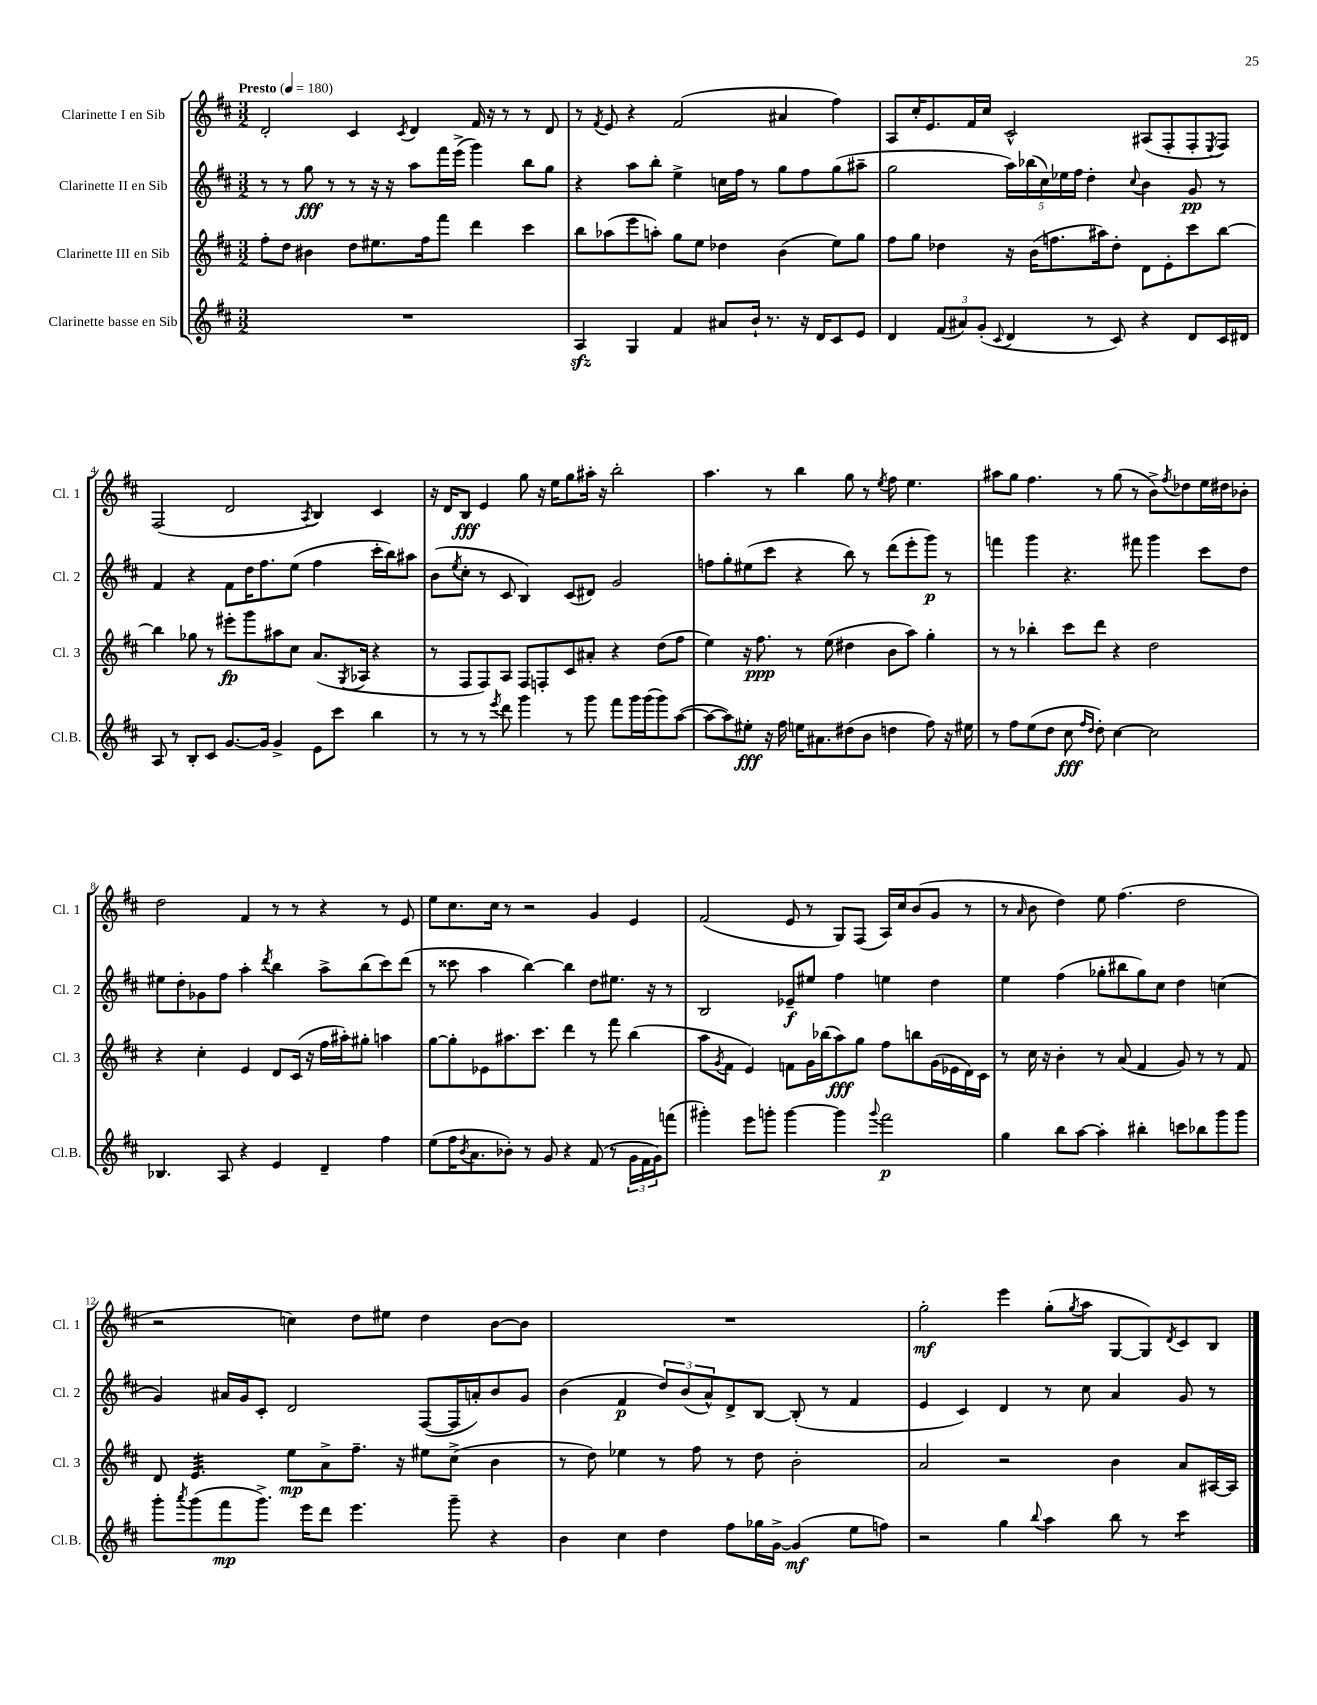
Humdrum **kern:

**kern	**dynam	**kern	**dynam	**kern	**dynam	**kern	**dynam
*part4	*part4	*part3	*part3	*part2	*part2	*part1	*part1
*staff4	*staff4	*staff3	*staff3	*staff2	*staff2	*staff1	*staff1
*I"Clarinette basse en Sib	*	*I"Clarinette III en Sib	*	*I"Clarinette II en Sib	*	*I"Clarinette I en Sib	*
*I'Cl.B.	*	*I'Cl. 3	*	*I'Cl. 2	*	*I'Cl. 1	*
*clefG2	*	*clefG2	*	*clefG2	*	*clefG2	*
*k[f#c#]	*	*k[f#c#]	*	*k[f#c#]	*	*k[f#c#]	*
*M3/2	*	*M3/2	*	*M3/2	*	*M3/2	*
*MM180	*	*MM180	*	*MM180	*	*MM180	*
=1	=1	=1	=1	=1	=1	=1	=1
!	!	!	!	!	!	!LO:TX:a:B:t=Presto	!
1.r	.	8ff#'\L	.	8r	.	2d'/	.
.	.	8dd\J	.	8r	.	.	.
.	.	4b#X\	.	8gg\	fff	.	.
.	.	.	.	8r	.	.	.
.	.	8dd\L	.	8r	.	4c#/	.
.	.	8.ee#X\	.	16r	.	.	.
.	.	.	.	16r	.	.	.
.	.	.	.	.	.	8qc#/	.
.	.	.	.	8aa\L	.	4d/	.
.	.	16ff#\k	.	.	.	.	.
.	.	8fff#\J	.	16fff#\L	.	.	.
.	.	.	.	(16eee^\JJ	.	.	.
.	.	4ddd\	.	4ggg\)	.	16f#/	.
.	.	.	.	.	.	16r	.
.	.	.	.	.	.	8r	.
.	.	4ccc#\	.	8bb\L	.	8r	.
.	.	.	.	8gg\J	.	8d/	.
=2	=2	=2	=2	=2	=2	=2	=2
4Azz/	.	8bb\L	.	4r	.	8r	.
.	.	.	.	.	.	8qf#/	.
.	.	(8aa-X\	.	.	.	8e/	.
4G/	.	8eee\	.	8aa\L	.	4r	.
.	.	8aan'\J)	.	8bb'\J	.	.	.
4f#/	.	8gg\L	.	4ee^\	.	(2f#/	.
.	.	8ee\J	.	.	.	.	.
8a#X/L	.	4dd-X\	.	16ccn\LL	.	.	.
.	.	.	.	16ff#\JJ	.	.	.
16b`/Jk	.	.	.	8r	.	.	.
8.r	.	.	.	.	.	.	.
.	.	(4b\	.	8gg\L	.	4a#X/	.
16r	.	.	.	8ff#\	.	.	.
16d/KL	.	.	.	.	.	.	.
8c#/	.	8ee\L)	.	(8gg\	.	4ff#\)	.
8e/J	.	8gg\J	.	8aa#X~\J	.	.	.
=3	=3	=3	=3	=3	=3	=3	=3
4d/	.	8ff#\L	.	2gg\	.	8A/L	.
.	.	8gg\J	.	.	.	16cc#'/K	.
.	.	.	.	.	.	8.e/	.
(12f#/L	.	4dd-X\	.	.	.	.	.
12a#X/)	.	.	.	.	.	.	.
.	.	.	.	.	.	16f#/L	.
(12g'/J	.	.	.	.	.	.	.
.	.	.	.	.	.	16cc#/JJ	.
8qqc#/	.	.	.	.	.	.	.
4d/	.	16r	.	20aa\LL)	.	2c#^^/	.
.	.	.	.	(20bb-X\	.	.	.
.	.	(16b\KL	.	.	.	.	.
.	.	.	.	20cc#\)	.	.	.
.	.	8.ffn\	.	.	.	.	.
.	.	.	.	20ee-X\	.	.	.
.	.	.	.	20ff#\JJ	.	.	.
8r	.	.	.	4dd'\	.	.	.
.	.	16aa#X\k)	.	.	.	.	.
8c#/)	.	8dd-'\J	.	.	.	.	.
.	.	.	.	8qqcc#/	.	.	.
4r	.	8d\L	.	4b\	.	(8A#X/L	.
.	.	8e'\	.	.	.	8F#'/	.
8d/L	.	8ccc#\	.	8g/	pp	8F#'/	.
.	.	.	.	.	.	8qE/	.
16c#/L	.	[8bb\J	.	8r	.	8F#/J)	.
16d#X/JJ	.	.	.	.	.	.	.
!!LO:LB:g=z
=4	=4	=4	=4	=4	=4	=4	=4
8A/	.	4bb\]	.	4f#/	.	(2F#/	.
8r	.	.	.	.	.	.	.
8B'/L	.	8gg-X\	.	4r	.	.	.
8c#/J	.	8r	.	.	.	.	.
[8.g/L	.	8eee#X'\L	fp	8f#\L	.	2d/	.
.	.	8ggg\	.	16dd\K	.	.	.
16g/Jk]	.	.	.	8.ff#\	.	.	.
4g^/	.	8aa#X\	.	.	.	.	.
.	.	8cc#\J	.	(8ee\J	.	.	.
.	.	.	.	.	.	8qA/	.
8e\L	.	(8.a/L	.	4ff#\	.	4B/)	.
8ccc#\J	.	.	.	.	.	.	.
.	.	8qG/	.	.	.	.	.
.	.	16A-X/Jk	.	.	.	.	.
4bb\	.	4r	.	16ccc#'\LL	.	4c#/	.
.	.	.	.	16bb\J)	.	.	.
.	.	.	.	8aa#X\J	.	.	.
=5	=5	=5	=5	=5	=5	=5	=5
8r	.	8r	.	(8b\L	.	16r	.
.	.	.	.	.	.	16d/KL	.
.	.	.	.	8qee/	.	.	.
8r	.	8F#/L	.	8cc#'\J	.	8B/J	fff
8r	.	8F#/)	.	8r	.	4e/	.
8qeee/	.	.	.	.	.	.	.
8ddd\	.	8A/J	.	8c#/	.	.	.
4ggg\	.	8F#/L	.	4B/)	.	8gg\	.
.	.	8Fn'/	.	.	.	16r	.
.	.	.	.	.	.	16ee\KL	.
8r	.	8c#/	.	(8c#/L	.	8gg\	.
8ggg\	.	8a#X'/J	.	8d#X/J)	.	16aa#X'\Jk	.
.	.	.	.	.	.	16r	.
8fff#\L	.	4r	.	2g/	.	2bb'\	.
16ggg\L	.	.	.	.	.	.	.
(16ggg\J	.	.	.	.	.	.	.
8ggg\)	.	(8dd\L	.	.	.	.	.
([8aa\J	.	8ff#\J	.	.	.	.	.
=6	=6	=6	=6	=6	=6	=6	=6
8aa\L_	.	4ee\)	.	8ffn\L	.	4.aa\	.
8aa\])	.	.	.	8gg'\	.	.	.
8ee#X'\J	fff	16r	.	(8ee#X\	.	.	.
.	.	8.ff#\	ppp	.	.	.	.
16r	.	.	.	8ccc#\J	.	8r	.
16ff#\	.	.	.	.	.	.	.
16een\KL	.	8r	.	4r	.	4bb\	.
8.a#X\	.	.	.	.	.	.	.
.	.	(8ee\	.	.	.	.	.
(8dd#X\	.	4dd#X\	.	8bb\)	.	8gg\	.
8b\J	.	.	.	8r	.	8r	.
.	.	.	.	.	.	8qee/	.
4ddn\	.	8b\L	.	(8ddd\L	.	8ff#\	.
.	.	8aa\J)	.	8eee'\	.	4.ee\	.
8ff#\)	.	4gg'\	.	8ggg\J)	p	.	.
16r	.	.	.	8r	.	.	.
16ee#X\	.	.	.	.	.	.	.
=7	=7	=7	=7	=7	=7	=7	=7
8r	.	8r	.	4fffn\	.	8aa#X\L	.
8ff#\L	.	8r	.	.	.	8gg\J	.
(8ee\	.	4bb-X'\	.	4ggg\	.	4.ff#\	.
8dd\J	.	.	.	.	.	.	.
8cc#\	fff	8ccc#\L	.	4.r	.	.	.
16qqff#/LL	.	.	.	.	.	.	.
16qqdd/JJ	.	.	.	.	.	.	.
8dd'\)	.	8ddd\J	.	.	.	8r	.
[4cc#\	.	4r	.	.	.	(8gg\	.
.	.	.	.	8fff#X\	.	8r	.
2cc#\]	.	2dd\	.	4ggg\	.	8b^\L)	.
.	.	.	.	.	.	8qff#/	.
.	.	.	.	.	.	8dd-X\	.
.	.	.	.	8ccc#\L	.	16ee\L	.
.	.	.	.	.	.	16dd#X\J	.
.	.	.	.	8dd\J	.	8b-X'\J	.
!!LO:LB:g=z
=8	=8	=8	=8	=8	=8	=8	=8
4.B-X/	.	4r	.	8ee#X\L	.	2dd\	.
.	.	.	.	8dd'\	.	.	.
.	.	4cc#'\	.	8g-X\	.	.	.
8A/	.	.	.	8ff#\J	.	.	.
4r	.	4e/	.	4aa'\	.	4f#/	.
.	.	.	.	8qddd/	.	.	.
4e/	.	8d/L	.	4bb\	.	8r	.
.	.	(16c#/Jk	.	.	.	8r	.
.	.	16r	.	.	.	.	.
4d~/	.	16ff#\LL	.	8aa^\L	.	4r	.
.	.	16aa#X'\J)	.	.	.	.	.
.	.	8gg#X'\J	.	(8bb\	.	.	.
4ff#\	.	4aan\	.	8ccc#\)	.	8r	.
.	.	.	.	(8ddd\J	.	8e/	.
=9	=9	=9	=9	=9	=9	=9	=9
(8ee\L	.	[8gg\L	.	8r	.	8ee\L	.
16ff#\K	.	8gg'\]	.	8ccc##X\	.	8.cc#\	.
8qb/	.	.	.	.	.	.	.
8.a\	.	.	.	.	.	.	.
.	.	8e-X\	.	4aa\	.	.	.
.	.	.	.	.	.	16cc#\Jk	.
8b-X'\J)	.	8.aa#X\	.	.	.	8r	.
8r	.	.	.	[4bb\)	.	2r	.
.	.	8.ccc#\J	.	.	.	.	.
8g/	.	.	.	.	.	.	.
4r	.	4ddd\	.	4bb\]	.	.	.
(8f#/	.	8r	.	8dd\L	.	4g/	.
8r	.	8fff#\	.	8.ee#X\J	.	.	.
24g\LL	.	(4bb\	.	.	.	4e/	.
24f#\	.	.	.	.	.	.	.
.	.	.	.	16r	.	.	.
24g\J)	.	.	.	.	.	.	.
(8fffn\J	.	.	.	8r	.	.	.
=10	=10	=10	=10	=10	=10	=10	=10
4ggg#X'\)	.	8aa\L	.	2B/	.	(2f#/	.
.	.	8qg/	.	.	.	.	.
.	.	8f#\J	.	.	.	.	.
8eee\L	.	4e/)	.	.	.	.	.
8gggn'\J	.	.	.	.	.	.	.
[4ggg\	.	8fn\L	.	8e-X~/L	f	8e/	.
.	.	16g\L	.	8ee#X/J	.	8r	.
.	.	(16bb-X\J	.	.	.	.	.
4ggg\]	.	8aa\)	fff	4ff#\	.	8G/L)	.
.	.	8gg\J	.	.	.	(8F#/J	.
8qqggg/	.	.	.	.	.	.	.
2fff#\	p	8ff#\L	.	4een\	.	16A/LL)	.
.	.	.	.	.	.	16cc#/J	.
.	.	8bbn\	.	.	.	(8b/	.
.	.	(16g\L	.	4dd\	.	8g/J	.
.	.	16e-X\	.	.	.	.	.
.	.	16d\)	.	.	.	8r	.
.	.	16c#\JJ	.	.	.	.	.
=11	=11	=11	=11	=11	=11	=11	=11
4gg\	.	8r	.	4ee\	.	8r	.
.	.	.	.	.	.	16qqa/	.
.	.	16cc#\	.	.	.	8b\	.
.	.	16r	.	.	.	.	.
8bb\L	.	4b'\	.	(4ff#\	.	4dd\)	.
[8aa\J	.	.	.	.	.	.	.
4aa'\]	.	8r	.	8gg-X'\L	.	8ee\	.
.	.	(8a/	.	8bb#X\	.	(4.ff#\	.
4bb#X'\	.	4f#/	.	8gg-\)	.	.	.
.	.	.	.	8cc#\J	.	.	.
8cccn\L	.	8g/)	.	4dd\	.	2dd\	.
8bb-X\	.	8r	.	.	.	.	.
8ggg\	.	8r	.	(4ccn\	.	.	.
8ggg\J	.	8f#/	.	.	.	.	.
!!LO:LB:g=z
=12	=12	=12	=12	=12	=12	=12	=12
8ggg'\L	.	8d/	.	4g/)	.	2r	.
8qaaa/	.	.	.	.	.	.	.
*	*	*tremolo	*	*	*	*	*
(8ggg\	.	32e/LLL	.	.	.	.	.
.	.	32e/	.	.	.	.	.
.	.	32e/	.	.	.	.	.
.	.	32e/	.	.	.	.	.
8fff#\	mp	32e/	.	16a#X/LL	.	.	.
.	.	32e/	.	.	.	.	.
.	.	32e/	.	16g/J	.	.	.
.	.	32e/	.	.	.	.	.
8.ggg^\J)	.	32e/	.	8c#'/J	.	.	.
.	.	32e/	.	.	.	.	.
.	.	32e/	.	.	.	.	.
.	.	32e/JJJ	.	.	.	.	.
*	*	*Xtremolo	*	*	*	*	*
.	.	8ee\L	mp	2d/	.	4ccn\)	.
16eee\KL	.	.	.	.	.	.	.
8ddd\J	.	8a^\	.	.	.	.	.
4.eee\	.	8.ff#~\J	.	.	.	8dd\L	.
.	.	.	.	.	.	8ee#X\J	.
.	.	16r	.	.	.	.	.
.	.	8ee#X\L	.	([8F#/L	.	4dd\	.
8ggg~\	.	(8cc#^\J	.	16F#/L]	.	.	.
.	.	.	.	16an'/J)	.	.	.
4r	.	4b\	.	8b/	.	[8b\L	.
.	.	.	.	8g/J	.	8b\J]	.
=13	=13	=13	=13	=13	=13	=13	=13
4b\	.	8r	.	(4b\	.	1.r	.
.	.	8dd\)	.	.	.	.	.
4cc#\	.	4ee-X\	.	4f#/	p	.	.
4dd\	.	8r	.	12dd/L)	.	.	.
.	.	.	.	(12b/	.	.	.
.	.	8ff#\	.	.	.	.	.
.	.	.	.	12a^^/)	.	.	.
8ff#\L	.	8r	.	8d^/	.	.	.
16gg-X\L	.	8dd\	.	[8B/J	.	.	.
[16g^\JJ	.	.	.	.	.	.	.
(4g/]	mf	2b'\	.	(8B'/]	.	.	.
.	.	.	.	8r	.	.	.
8ee\L	.	.	.	4f#/	.	.	.
8ffn\J)	.	.	.	.	.	.	.
=14	=14	=14	=14	=14	=14	=14	=14
2r	.	2a/	.	4e/	.	2gg'\	mf
.	.	.	.	4c#/)	.	.	.
4gg\	.	2r	.	4d/	.	4eee\	.
8qqbb/	.	.	.	.	.	.	.
4aa\	.	.	.	8r	.	(8gg'\L	.
.	.	.	.	.	.	8qgg/	.
.	.	.	.	8cc#\	.	8aa\J	.
8bb\	.	4b\	.	4a/	.	[8G/L	.
8r	.	.	.	.	.	8G/])	.
.	.	.	.	.	.	8qd/	.
*tremolo	*	*	*	*	*	*	*
8ccc#\L	.	8a/L	.	8g/	.	8c#/	.
8ccc#\J	.	[16A#X/L	.	8r	.	8B/J	.
*Xtremolo	*	*	*	*	*	*	*
.	.	16A#/JJ]	.	.	.	.	.
==	==	==	==	==	==	==	==
*-	*-	*-	*-	*-	*-	*-	*-
